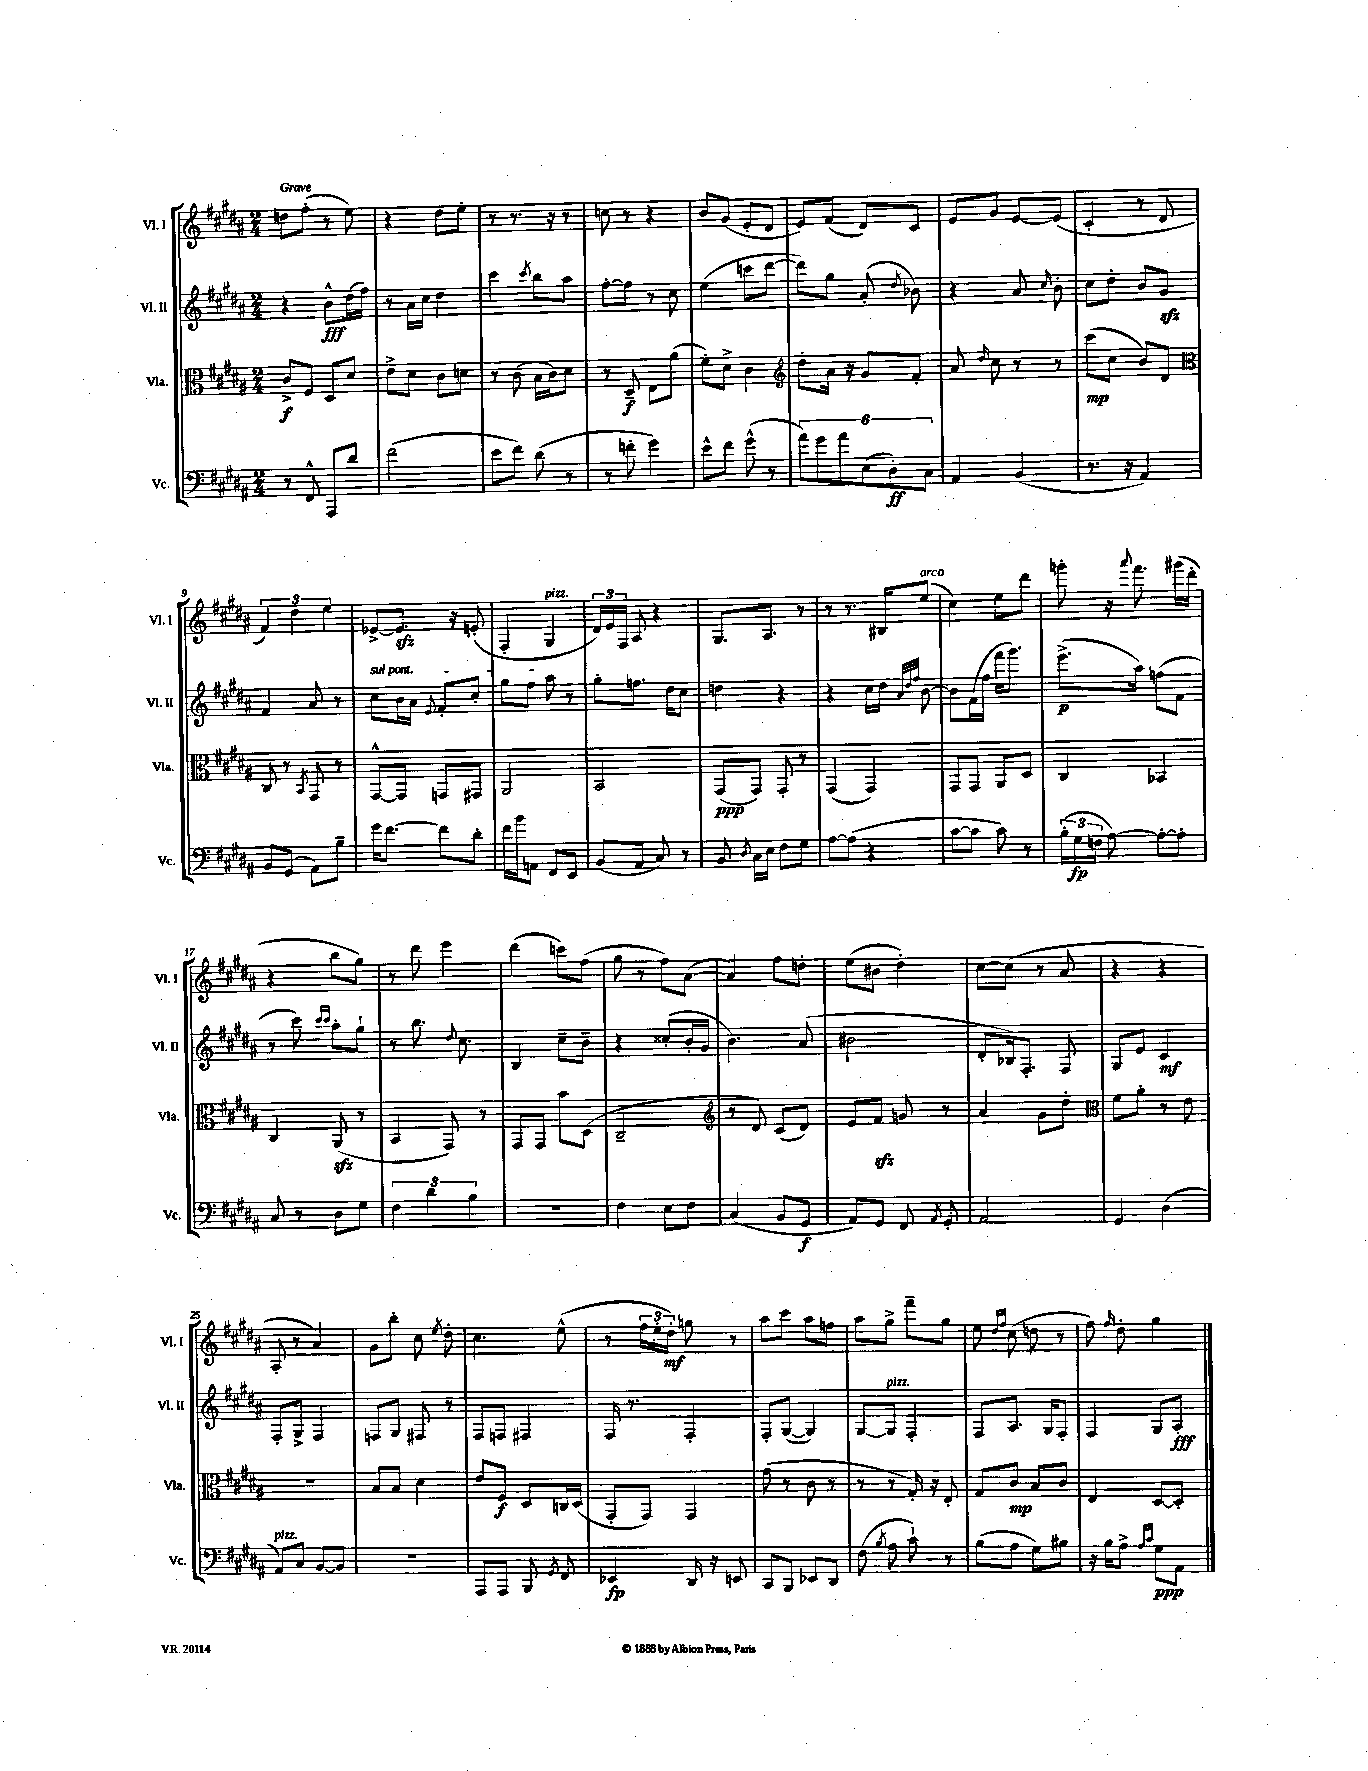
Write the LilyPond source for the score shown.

<<
\new StaffGroup <<
\new Staff = "s0" \with { instrumentName = "Vl. I" shortInstrumentName = "Vl. I" } {
    \clef treble \key b \major \numericTimeSignature \time 2/4 \tempo "Grave"
    \autoBeamOff d''8[ fis''8]-.( r8 e''8) |
    r4 dis''8[ e''8]-. |
    r8 r8. r16 r8 |
    c''8 r8 r4 |
    b'8[ gis'8]( e'8[-. dis'8] |
    e'8[) fis'8]( dis'8[) cis'8] |
    e'8[ gis'8] e'8[~ e'8]( |
    cis'4-. r8 dis'8 |
    \tuplet 3/2 { fis'4) dis''4 e''4 } |
    ees'8[~-> ees'8.]\sfz r16 e'8-.( |
    fis4-. gis4^\markup { \italic "pizz." } |
    \tuplet 3/2 { dis'16[) e'16 fis16] } ais8 r4 |
    gis8.[ ais8.] r8 |
    r8 r8. bis16[ e''8]^\markup { \italic "arco" }( |
    cis''4) e''8[ dis'''8] |
    g'''8-. r16 \appoggiatura { ais'''8 } fis'''8. gis'''16[( dis'''16]-. |
    r4 b''8[ gis''8]) |
    r8 dis'''8 e'''4 |
    dis'''4( c'''8[) fis''8]( |
    gis''8 r8 fis''8[) ais'8]~( |
    ais'4) fis''8[ d''8]-. |
    e''8[( bis'8] dis''4-.) |
    cis''8[~ cis''8]( r8 ais'8 |
    r4 r4 |
    ais8-. r8 ais'4) |
    gis'8[ b''8]-. cis''8 \acciaccatura { e''8 } dis''8-. |
    cis''4. e''8-^( |
    r8 \tuplet 3/2 { fis''16[ e''16-. dis''16]-.\mf) } g''8 r8 |
    ais''8[ cis'''8] ais''8[ f''8] |
    ais''8[ gis''8]-> fis'''8[-- gis''8] |
    e''8 \grace { dis''16[ fis''16] } cis''8( d''8 r8 |
    fis''8) \grace { fis''16 } dis''8-. gis''4 \bar "|." |
}
\new Staff = "s1" \with { instrumentName = "Vl. II" shortInstrumentName = "Vl. II" } {
    \clef treble \key b \major \numericTimeSignature \time 2/4
    \autoBeamOff r4 b'8[-^\fff dis''16( fis''16]) |
    r8 ais'16[ cis''16] dis''4 |
    cis'''4 \acciaccatura { cis'''8 } b''8[ ais''8] |
    fis''8[~-. fis''8] r8 cis''8 |
    e''4( c'''8[ dis'''8]~ |
    dis'''8[) gis''8] ais'8-.( \acciaccatura { dis''8 } bes'8) |
    r4 ais'8 \grace { cis''16 } b'8-. |
    cis''8[ dis''8]-. b'8[ gis'8]\sfz |
    fis'4 ais'8 r8 |
    \once \override TextSpanner.bound-details.left.text = \markup { \italic "sul pont." } cis''8[\startTextSpan b'16 ais'16] \appoggiatura { e'8 } fis'8[-. cis''8]-. |
    gis''8[ fis''8] ais''8\stopTextSpan r8 |
    gis''8[-. f''8.] dis''16[ cis''8] |
    d''4 r4 |
    r4 cis''16[ dis''16] \grace { ais'32[ dis''32 fis''32] } b'8~ |
    b'8[ fis'16( fis''16] fis'''16[ gis'''8.]) |
    e'''8.[->\p( ais''16]) f''8[( fis'8] |
    r8 cis'''8) \grace { cis'''16[ cis'''16] } ais''8[-. gis''8]-! |
    r8 b''8. \appoggiatura { dis''8 } cis''8. |
    b4 cis''8[-- b'8]-- |
    r4 cisis''8[-.( b'16-. gis'16] |
    b'4.) ais'8( |
    bis'2 |
    dis'8[-. bes16) fis8.]-. fis8 |
    gis8[ e'8] cis'4\mf |
    fis8[-. gis8]-> fis4 |
    f8[ gis8] fis8 r8 |
    fis8[ f8] fis4 |
    fis16 r8. fis4-. |
    fis8[-. gis8]~( gis4) |
    gis8[~ gis8]^\markup { \italic "pizz." } fis4-. |
    fis8[ ais8.] gis16[ fis8]-. |
    fis4 gis8[ ais8]-.\fff \bar "|." |
}
\new Staff = "s2" \with { instrumentName = "Vla." shortInstrumentName = "Vla." } {
    \clef alto \key b \major \numericTimeSignature \time 2/4
    \autoBeamOff cis'8[->\f fis8] dis8[ dis'8] |
    e'8[-> dis'8] cis'8[ d'8] |
    r8 cis'8( b16[ cis'16) dis'8] |
    r8 dis8--\f e8[ ais'8]( |
    fis'8[-.) dis'8]-> cis'4 |
    \clef treble dis''8[-. ais'16] r16 gis'8[ fis'8]-. |
    ais'8 \grace { dis''16 } cis''8 r8 r8 |
    cis'''8[\mp( cis''8] b'8[) dis'8] |
    \clef alto cis8 r8 \acciaccatura { b,8 } gis,8 r8 |
    gis,8[~-^ gis,8] g,8[ gis,8] |
    ais,2 |
    b,2 |
    gis,8[\ppp( gis,8]) gis,8-. r8 |
    gis,4( gis,4) |
    gis,8[ gis,8] ais,8[ dis8] |
    cis4 bes,4 |
    cis4 ais,8\sfz( r8 |
    b,4 gis,8) r8 |
    gis,8[ gis,8] b'8[ dis8]( |
    cis2-- |
    \clef treble r8 dis'8) cis'8[( dis'8]) |
    e'8[ fis'8]\sfz g'8 r8 |
    ais'4 gis'8[ dis''8]-. |
    \clef alto fis'8[ ais'8]-. r8 e'8 |
    R2 |
    b8[ b8] dis'4 |
    e'8[ fis8]\f dis8[ c16 dis16]( |
    gis,8[-. gis,8]) gis,4 |
    gis'8( r8 cis'8 r8 |
    r8 r8 gis16-.) r16 e8-. |
    gis8[ cis'8]\mp b8[ cis'8] |
    e4 dis8[~ dis8]-. \bar "|." |
}
\new Staff = "s3" \with { instrumentName = "Vc." shortInstrumentName = "Vc." } {
    \clef bass \key b \major \numericTimeSignature \time 2/4
    \autoBeamOff r8 fis,8-^ ais,,8[ dis'8] |
    fis'2( |
    e'8[ fis'8]) dis'8( r8 |
    r8 f'8-. gis'4) |
    e'8[-^ fis'8] gis'8-^( r8 |
    \tuplet 6/4 { ais'8[) gis'8 ais'8 e8( dis8-.\ff) cis8] } |
    ais,4 b,4( |
    r8. r16 ais,4) |
    b,8[ gis,8]( ais,8[) b8]-- |
    gis'16[ fis'8.]~ fis'8[ dis'8]-. |
    fis'16[ b'16 a,8] fis,8[ e,8] |
    b,8[( ais,8] cis8) r8 |
    b,8 \acciaccatura { dis8 } cis16[ e16] fis8[ gis8] |
    ais8[~ ais8]( r4 |
    cis'8[~ cis'8] cis'8) r8 |
    \tuplet 3/2 { b16[-.( gis16\fp f16] } ais8~) ais8[~-. ais8]-. |
    cis8 r8 dis8[ gis8] |
    \tuplet 3/2 { fis4 dis'4 b4 } |
    R2 |
    fis4 e8[ fis8] |
    cis4( b,8[ gis,8]\f |
    ais,8[) gis,8] fis,8 \acciaccatura { ais,8 } gis,8-. |
    ais,2 |
    gis,4 dis4( |
    ais,8[^\markup { \italic "pizz." }) cis8] b,8[~ b,8] |
    R2 |
    ais,,8[ ais,,8] b,,8 \acciaccatura { gis,8 } fis,8 |
    ees,4\fp dis,16 r16 e,8 |
    cis,8[ b,,8] ees,8[ dis,8] |
    fis8( \acciaccatura { b8 } ais8 cis'8-!) r8 |
    b8[( ais8] gis8[) bis8] |
    r16 b16[ ais8]-> \grace { ais16[ cis'16] } gis8[\ppp ais,8] \bar "|." |
}
>>
>>
